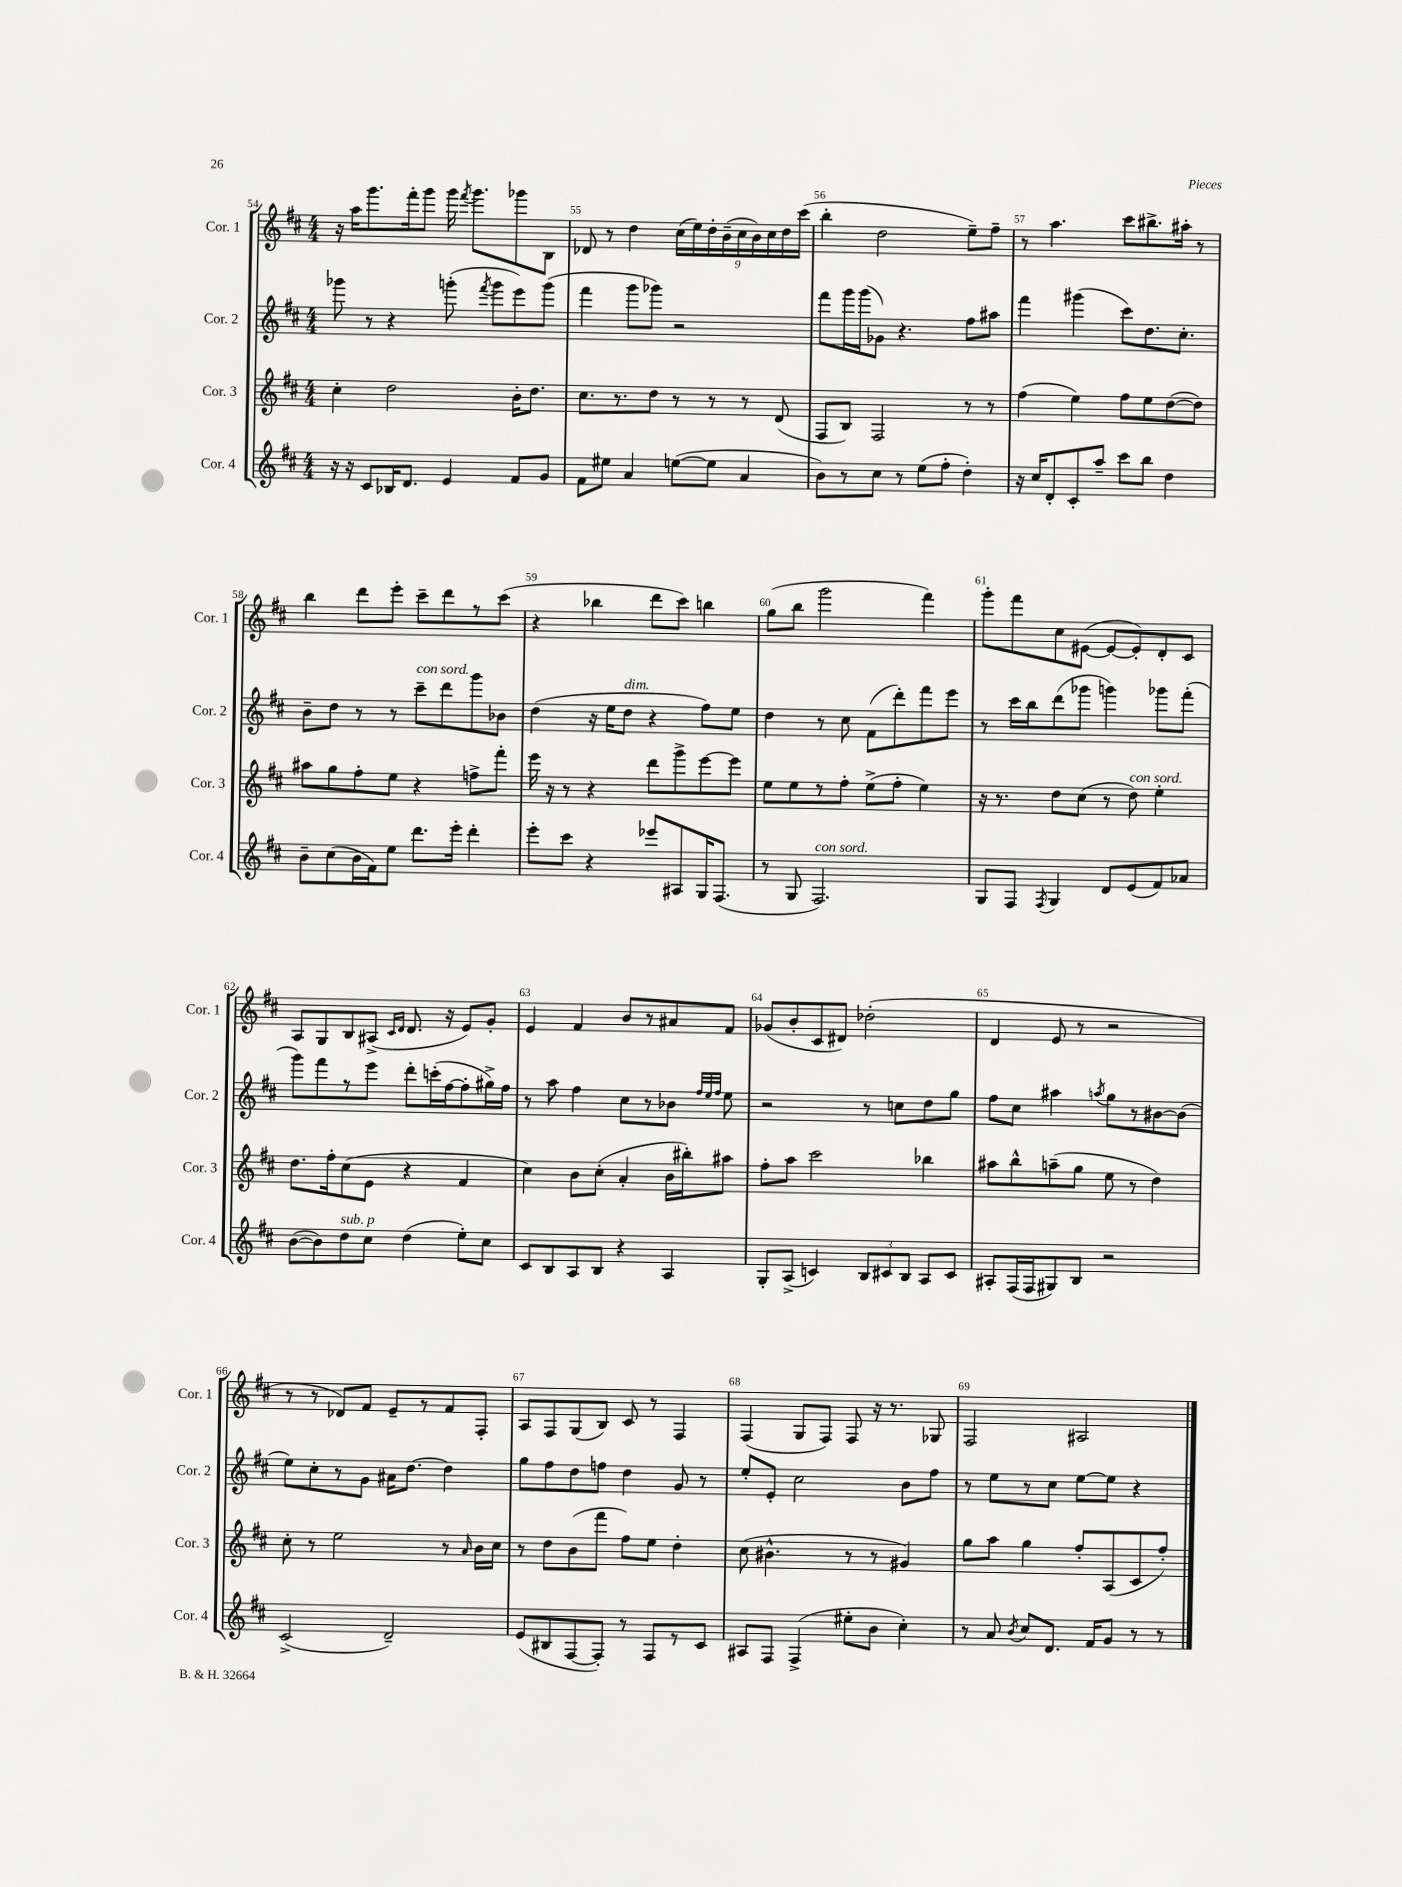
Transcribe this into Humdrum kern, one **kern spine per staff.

**kern	**kern	**kern	**kern
*staff4	*staff3	*staff2	*staff1
*clefG2	*clefG2	*clefG2	*clefG2
*k[f#c#]	*k[f#c#]	*k[f#c#]	*k[f#c#]
*M4/4	*M4/4	*M4/4	*M4/4
16r	4cc#'	8ggg-	16r
16r	.	.	16aa
8c#	.	8r	8.ggg
16B-	2dd	4r	.
8.d	.	.	16fff#'
.	.	.	8ggg
4e	.	(8ggg'	16ggg
.	.	.	8qfff#
.	.	.	8.ggg
.	.	8qfff#	.
.	.	8ggg	.
8f#	16b'	8eee)	8ggg-
.	8.dd	.	.
8g	.	(8ggg	8B
=	=	=	=
8f#	8.cc#	4fff#	8d-
8ee#	.	.	8r
.	8.r	.	.
4a	.	8ggg	4dd
.	8dd	8ggg-)	.
([8ee	8r	2r	(18cc#
.	.	.	18ee)
.	.	.	18dd'
8ee]	8r	.	.
.	.	.	(18b~
.	.	.	18cc#
4a	8r	.	.
.	.	.	18b)
.	.	.	18cc#
.	(8d	.	.
.	.	.	18dd
.	.	.	(18ccc#
=	=	=	=
8b)	8F#	8fff#	4bb'
8r	8B)	16ggg	.
.	.	(16ggg	.
8cc#	2F#	8g-)	2dd
8r	.	4.r	.
(8ee	.	.	.
8ff#'	.	.	.
4dd')	8r	8ff#	8ee~)
.	8r	8aa#	8ff#~
=	=	=	=
16r	(4ff#	4fff#	8r
16cc#	.	.	.
8d'	.	.	4.aa
8c#'	4ee)	(4ggg#	.
8aa~	.	.	.
8ccc#	8ff#	8ccc#)	8ccc#
8bb	8ee	8.dd	8.bb#^
4dd	([8dd	.	.
.	.	8.cc#'	16aa#'
.	8dd])	.	8r
=	=	=	=
8b~	8aa#	8b~	4bb
(8cc#	8gg	8dd	.
16b	8ff#'	8r	8ddd
16f#)	.	.	.
8ee	8ee	8r	8eee'
8.ddd	4r	8ccc#~	8ccc#~
.	.	8ddd	8ddd
16eee'	.	.	.
4ddd'	8ff^	8ggg	8r
.	8fff#'	8b-	(8ccc#
=	=	=	=
8eee'	16eee	(4dd	4r
.	16r	.	.
8ccc#	8r	.	.
4r	4r	16r	4bb-
.	.	16ee	.
.	.	8dd	.
8eee-	8ddd	4r	8ddd
8A#	8ggg^	.	8ccc#)
16G	[8eee	8ff#)	4bb
(8.F#	.	.	.
.	8eee]	8ee	.
=	=	=	=
8r	8ee	4dd	(8gg
8G	8ee	.	8bb
2.F#)	8r	8r	2ggg
.	8ff#'	8cc#	.
.	(8ee^	(8f#	.
.	8ff#'	8ddd')	.
.	4ee)	8fff#	4fff#)
.	.	8eee	.
=	=	=	=
8G	16r	8r	8ggg'
.	8.r	.	.
8F#	.	16ccc#	8fff#
.	.	16bb	.
8qF#	.	.	.
4G	8dd	(8ddd	8cc#
.	(8cc#	8ggg-	([8e#
8d	8r	4ggg)	8e#_
(8e	8dd)	.	8e#'])
8f#)	4ee'	8ggg-	8d'
8a-	.	(8fff#'	8c#
=	=	=	=
([8b	8.dd	8ggg)	8A
8b])	.	8fff#	8G
.	16ff#'	.	.
8dd	(8cc#	8r	8B
8cc#	8e	8eee	(8A#^
.	.	.	16qqc#
.	.	.	16qqd
(4dd	4r	8ddd'	8.d
.	.	(16ccc'	.
.	.	[16ff#	16r
8ee')	4f#	8ff#']	8e)
8cc#	.	16gg#^)	8g'
.	.	16ff#	.
=	=	=	=
8c#	4cc#)	8r	4e
8B	.	8aa	.
8A	8b	4ff#	4f#
8B	(8cc#'	.	.
4r	4a'	8cc#	8b
.	.	8r	8r
4A	16b	8b-	8a#
.	16bb#')	.	.
.	.	32qqff#	.
.	.	32qqee	.
.	.	32qqff#	.
.	8aa#	8ee	8f#
=	=	=	=
8G'	8ff#'	2r	(8g-
(8A^	8aa	.	8b'
4c)	2ccc#	.	8c#
.	.	.	8d#)
12B	.	8r	(2dd-'
12c#	.	.	.
.	.	8cc	.
12B	.	.	.
8A	4bb-	8dd	.
8c#	.	8gg	.
=	=	=	=
8A#'	8aa#	8ff#	4d
(16F#	8bb^^	8cc#	.
16F#	.	.	.
8G#)	(8aa~	4aa#	8e
8B	8gg	.	8r
.	.	8qaa	.
2r	8ee	8gg	2r
.	8r	8r	.
.	4dd)	[8b#	.
.	.	(8b#]	.
=	=	=	=
(2c#^	8cc#'	8ee)	8r
.	8r	8cc#'	8r
.	2ee	8r	8d-)
.	.	8g	8f#
2d~)	.	16a#	8e~
.	.	[8.dd	.
.	.	.	8r
.	8r	4dd]	8f#
.	16qqa	.	.
.	16b	.	8F#'
.	16cc#	.	.
=	=	=	=
(8e	8r	8gg	8A
8B#	8dd	8ff#	8F#
[8F#	(8b	8dd	(8G
8F#'])	8fff#	8ff	8B)
8r	8ff#)	4dd	8c#
8F#	8ee	.	8r
8r	4dd'	8g	4F#
8c#	.	8r	.
=	=	=	=
8A#	(8cc#	8ee'	(4F#
8F#	4.b#^^	8e'	.
(4F#^	.	2cc#	8G
.	.	.	8F#)
8ee#'	8r	.	8F#
8b	8r	.	16r
.	.	.	8.r
4cc#')	4g#)	8b	.
.	.	8ff#	8G-
=	=	=	=
8r	8gg	8r	2F#
8a	8aa	8ee	.
8qb	.	.	.
8cc#	4gg	8r	.
8.d	.	8cc#	.
.	8ff#'	[8ee	2A#
16f#	.	.	.
8g	(8A	8ee]	.
8r	8c#	4r	.
8r	8ff#')	.	.
==	==	==	==
*-	*-	*-	*-
